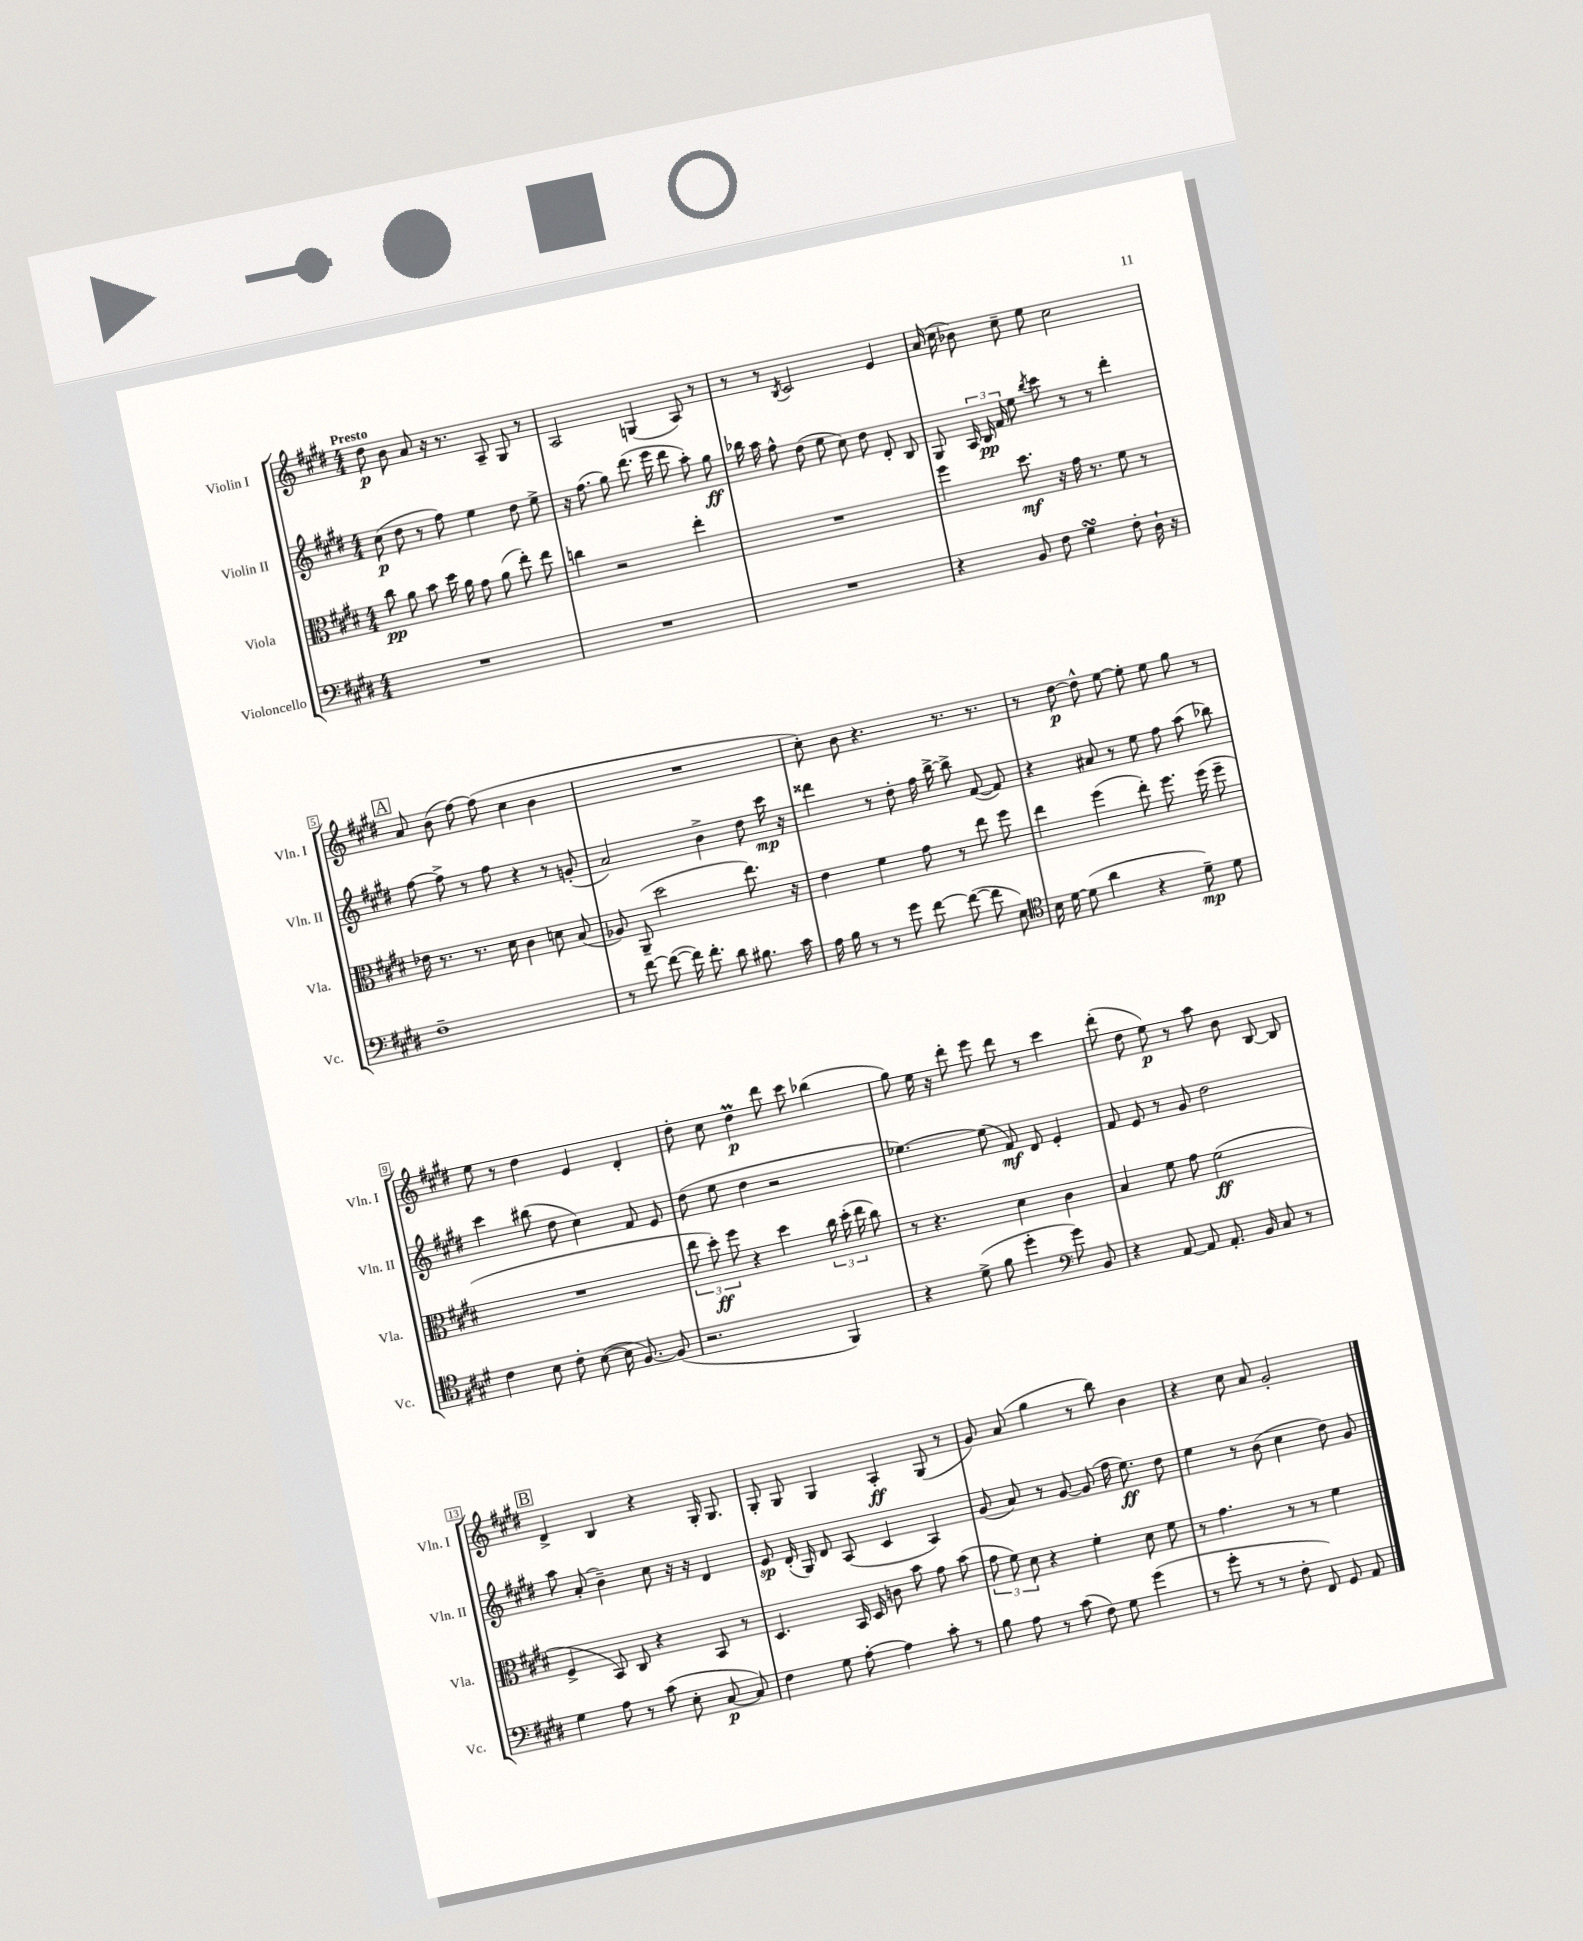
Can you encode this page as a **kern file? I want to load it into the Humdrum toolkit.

**kern	**kern	**kern	**kern
*staff4	*staff3	*staff2	*staff1
*clefF4	*clefC3	*clefG2	*clefG2
*k[f#c#g#d#]	*k[f#c#g#d#]	*k[f#c#g#d#]	*k[f#c#g#d#]
*M4/4	*M4/4	*M4/4	*M4/4
1r	8cc#	(8cc#	8dd#
.	8a	8dd#	8b
.	8b	8r	8a
.	16dd#	8ff#)	16r
.	16a	.	8.r
.	8g#	4ee	.
.	(8a	.	8A~
.	8ee')	8dd#	8G#
.	8ee	8ee^	8r
=	=	=	=
1r	4cc	16r	2A
.	.	(8.ff#	.
.	2r	8gg#)	.
.	.	(8.ddd#	.
.	.	.	(4G
.	.	16eee	.
.	.	8ddd#	.
.	4ee'	8aa')	8A)
.	.	8gg#	8r
=	=	=	=
1r	1r	16bb-	8r
.	.	16aa	.
.	.	8ff#^^	8r
.	.	.	8qB
.	.	(8dd#	2c#
.	.	8ee	.
.	.	8cc#)	.
.	.	8dd#	.
.	.	8d#'	4e
.	.	8B	.
=	=	=	=
4r	4ff#	8G#	(16a
.	.	.	16cc#
.	.	24A	8b-)
.	.	24B	.
.	.	24f#	.
8BB	8.dd#	8ee	8cc#~
.	.	8qbb	.
8F#	.	8ccc#	8ee
.	16r	.	.
4G#	16g#	8r	2cc#
.	8.r	.	.
.	.	8r	.
8F#'	8f#	4ddd#'	.
16D#`	8r	.	.
16r	.	.	.
=	=	=	=
1F#~	16e-	[8ff#	8a
.	8.r	.	.
.	.	8ff#^]	(8b
.	8.r	8r	[8ff#)
.	.	8ff#	(8ff#]
.	16d#	.	.
.	4c#	4r	4cc#
.	8d	8r	4b
.	(8B	(8g'	.
=	=	=	=
8r	8A-)	2a)	1r
[8f#	(8AA~	.	.
(8f#_	2dd#	.	.
16f#])	.	.	.
8.f#'	.	.	.
.	.	4b^	.
8d#	.	.	.
8.B#	8.ee)	8dd#	.
.	.	16ccc#	.
16c#	16r	16r	.
=	=	=	=
16A	4e	4ddd##	8cc#')
16B	.	.	.
8r	.	.	8b
8r	4f#	8r	4.r
8g#	.	8dd#'	.
[8f#	8g#	16ff#	.
.	.	[16bb^	.
(8f#_	8r	8bb^]	8.r
8f#]	8ee	([8f#	.
.	.	.	8.r
8E)	8ff#	8f#])	.
=	=	=	=
*clefC4	*	*	*
16B	4ee	4r	8r
[16d#	.	.	.
(8d#]	.	.	[8dd#
4a	(4ff#	8a#	8dd#^^]
.	.	8r	[8ee
4r	8ee')	8ee	8ee']
.	8.ff#	8ff#	8ee
8d#~)	.	(8aa	8gg#
.	(16ff#	.	.
8d#	8ff#~	8bb-)	8r
=	=	=	=
4c#	1r	4ccc#	8ee
.	.	.	8r
8B	.	(8bb#	4dd#
8c#'	.	8dd#	.
([8B	.	4cc#)	4e
16B]	.	.	.
[8.F#)	.	.	.
.	.	8f#	4d#'
(8F#]	.	8e	.
=	=	=	=
2.r	12ee	(8dd#	8dd#'
.	12dd#')	.	.
.	.	8ee	8cc#
.	12ff#	.	.
.	4r	4dd#	4dd#
.	4dd#	2r	8ddd#
.	.	.	8ccc#
4FF#)	24cc#	.	(4bb-
.	(24dd#'	.	.
.	24ee	.	.
.	8cc#)	.	.
=	=	=	=
4r	8r	[4.ee-)	8gg#)
.	4.r	.	16ee
.	.	.	16r
(8d#^	.	.	8ddd#'
8f#	.	(8ee-]	8eee
4dd#'	4d#	8f#)	8ddd#
.	.	8d#	8r
*clefF4	*	*	*
8g#)	4c#	4e'	4ccc#
8BB	.	.	.
=	=	=	=
4r	4B	8f#	(8ddd#'
.	.	8e	8dd#
[8AA	8f#	8r	8ee)
8AA]	8g#	8g#	8r
8.AA'	(2f#	2dd#	8aa
.	.	.	8b
16BB	.	.	.
8C#	.	.	[8B
8r	.	.	8B]
=	=	=	=
4G#	4F#^	8aa	4d#^
.	.	(8a'	.
8A	8BB)	4b~)	4B
8r	8C#	.	.
(8c#	4r	8cc#	4r
8E'	.	16r	.
.	.	16r	.
[8C#	8BB	4d#	16G#'
.	.	.	8.G#
8C#])	8r	.	.
=	=	=	=
4F#	4.D#	8e	8G#'
.	.	(16d#'	8G#
.	.	16G#)	.
8G#	.	8d#	4G#
[8A'	16BB	(8A	.
.	16D#	.	.
4A]	8c	4c#	4A'
.	8b	.	.
8c#'	8g#	4A)	(8G#
8r	(8b	.	8r
=	=	=	=
8B	12g#	(8g#	8g#)
.	12f#)	.	.
8A	.	8a)	(8a
.	12d#	.	.
8r	4r	8r	4gg#
(8c#	.	[8g#	.
8F#)	4f#'	(8g#]	8r
8G#	.	16ff#	8bb)
.	.	8.ee)	.
(4g#	8d#	.	4b
.	8f#	8dd#	.
=	=	=	=
8r	8r	4ee	4r
8g#'	4.g#	.	.
8r	.	8r	8cc#
8r	.	(8b	8a
8F#'	8r	4cc#	2g#'
8FF#)	8r	.	.
8GG#	4f#	8dd#)	.
8AA	.	8g#	.
==	==	==	==
*-	*-	*-	*-
